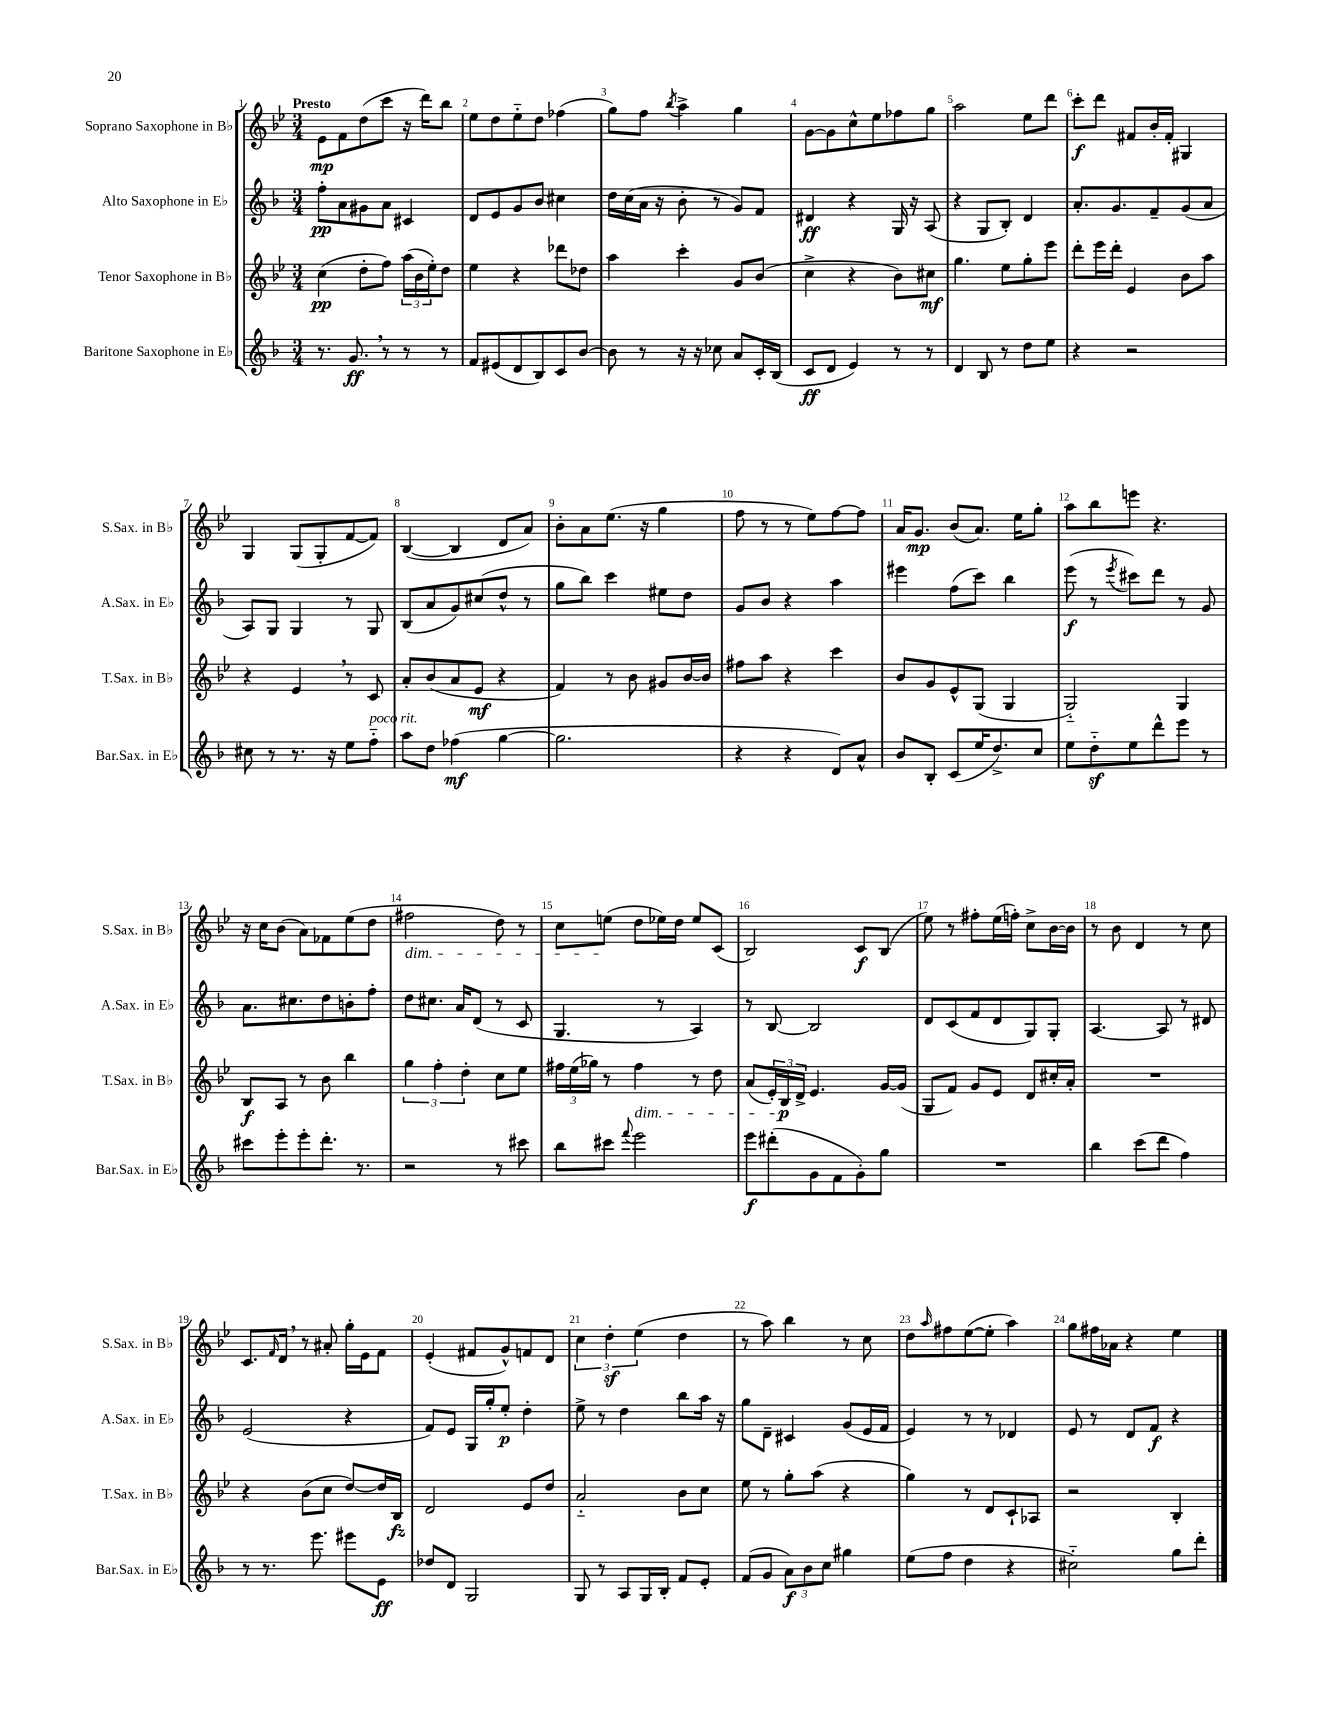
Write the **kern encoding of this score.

**kern	**kern	**kern	**kern
*staff4	*staff3	*staff2	*staff1
*clefG2	*clefG2	*clefG2	*clefG2
*k[b-]	*k[b-e-]	*k[b-]	*k[b-e-]
*M3/4	*M3/4	*M3/4	*M3/4
8.r	(4cc	8ff'	8e-
.	.	8a	8f
8.g	.	.	.
.	8dd'	8g#	(8dd
8r	8ff)	8a	8ccc
8r	(24aa	4c#	16r
.	24b-	.	.
.	.	.	16ddd)
.	24ee-')	.	.
8r	8dd	.	8bb-
=	=	=	=
8f	4ee-	8d	8ee-
(8e#	.	8e	8dd
8d	4r	8g	8ee-'~
8B-)	.	8b-	8dd
8c	8ddd-	4cc#	(4ff-
[8b-	8dd-	.	.
=	=	=	=
8b-]	4aa	16dd	8gg)
.	.	(16cc	.
8r	.	16a	8ff
.	.	16r	.
.	.	.	8qbb-
16r	4ccc'	8b-'	4aa^
16r	.	.	.
8cc-	.	8r	.
8a	8g	8g)	4gg
16c'	(8b-	8f	.
(16B-	.	.	.
=	=	=	=
8c	4cc^	4d#	[8g
8d	.	.	8g]
4e)	4r	4r	8cc^^
.	.	.	8ee-
8r	8b-)	16G	8ff-
.	.	16r	.
8r	8cc#	(8A	8gg
=	=	=	=
4d	4.gg	4r	2aa
8B-	.	8G	.
8r	8ee-	8B-')	.
8dd	8gg'	4d	8ee-
8ee	8eee-	.	8ddd
=	=	=	=
4r	8ddd'	8.a'	8ccc'
.	16eee-	.	8ddd
.	16ddd'	8.g	.
2r	4e-	.	8f#
.	.	8f~	16b-'
.	.	.	16f#'
.	8b-	(8g	4G#
.	8aa	8a	.
=	=	=	=
8cc#	4r	8A)	4G
8r	.	8G	.
8.r	4e-	4G	(8G
.	.	.	8G'
16r	.	.	.
8ee	8r	8r	[8f
8ff'~	8c	8G	8f])
=	=	=	=
8aa	8a'	(8B-	([4B-
8dd	(8b-	8a	.
(4ff-	8a	8g)	4B-]
.	8e-	(8cc#	.
[4gg	4r	8dd^^	8d
.	.	8r	8a)
=	=	=	=
2.gg]	4f)	8gg	8b-'
.	.	8bb-)	8a
.	8r	4ccc	(8.ee-
.	8b-	.	.
.	.	.	16r
.	8g#	8ee#	4gg
.	[16b-	8dd	.
.	16b-]	.	.
=	=	=	=
4r	8ff#	8g	8ff
.	8aa	8b-	8r
4r	4r	4r	8r
.	.	.	8ee-)
8d)	4ccc	4aa	[8ff
8a^^	.	.	8ff]
=	=	=	=
8b-	8b-	4eee#	16a
.	.	.	8.g
8B-'	8g	.	.
(8c	8e-^^	(8ff	(8b-
16ee	(8G	8ccc)	8.a)
8.dd^)	.	.	.
.	4G	4bb-	.
.	.	.	16ee-
8cc	.	.	8gg'
=	=	=	=
8ee	2G'~)	(8eee	8aa
8dd'~	.	8r	8bb-
.	.	8qeee	.
8ee	.	8ccc#)	8eee
8ddd^^	.	8ddd	4.r
8eee	4G	8r	.
8r	.	8g	.
=	=	=	=
8ccc#	8B-	8.a	16r
.	.	.	16cc
8eee'	8A	.	(8b-
.	.	8.cc#	.
8eee'	8r	.	8a)
8.ddd'	8b-	8dd	8f-
.	4bb-	8b'	(8ee-
8.r	.	.	.
.	.	8ff'	8dd
=	=	=	=
2r	6gg	8dd	2ff#
.	.	8.cc#	.
.	6ff'	.	.
.	.	16a	.
.	6dd'	.	.
.	.	(8d	.
8r	8cc	8r	8dd)
8ccc#	8ee-	8c	8r
=	=	=	=
8bb-	24ff#	4.G	8cc
.	(24ee-	.	.
.	24gg-)	.	.
8ccc#	8r	.	(8ee
8qqfff	.	.	.
2eee	4ff#	.	8dd
.	.	8r	16ee-)
.	.	.	16dd
.	8r	4A)	8ee-
.	8dd	.	(8c
=	=	=	=
8eee	(8a	8r	2B-)
(8ddd#'	24e-')	[8B-	.
.	24B-	.	.
.	24d^	.	.
8g	4.e-	2B-]	.
8f	.	.	.
8g')	.	.	8c
8gg	[16g	.	(8B-
.	(16g]	.	.
=	=	=	=
2.r	8G	8d	8ee-)
.	8f)	(8c	8r
.	8g	8f	8ff#'
.	8e-	8d	(16ee-
.	.	.	16ff')
.	8d	8G)	8cc^
.	16cc#'	8G'	[16b-
.	16a'	.	16b-]
=	=	=	=
4bb-	2.r	[4.A	8r
.	.	.	8b-
(8ccc	.	.	4d
8ddd	.	8A]	.
4ff)	.	8r	8r
.	.	8d#	8cc
=	=	=	=
8r	4r	(2e	8.c
8.r	.	.	.
.	.	.	16qqf
.	.	.	16d
.	(8b-	.	8r
8.eee	.	.	.
.	8cc	.	8a#'
8eee#	[8dd)	4r	16gg'
.	.	.	16e-
8e	16dd]	.	8f
.	16B-	.	.
=	=	=	=
8dd-	2d	8f)	(4e-'
8d	.	8e	.
2G	.	16G	8f#
.	.	16gg'	.
.	.	8ee'	8g^^)
.	8e-	4dd'	8f
.	8dd	.	8d
=	=	=	=
8G	2a'~	8ee^	6cc
8r	.	8r	.
.	.	.	6dd'
8A	.	4dd	.
.	.	.	(6ee-
16G	.	.	.
16B-'	.	.	.
8f	8b-	8bb-	4dd
8e'	8cc	16aa	.
.	.	16r	.
=	=	=	=
(8f	8ee-	8gg	8r
8g	8r	8d~	8aa)
12a)	8gg'	4c#	4bb-
12b-	.	.	.
.	(8aa	.	.
12cc	.	.	.
4gg#	4r	(8g	8r
.	.	16e	8cc
.	.	16f	.
=	=	=	=
(8ee	4gg)	4e)	8dd
.	.	.	16qqaa
8ff	.	.	8ff#
4dd	8r	8r	([8ee-
.	8d	8r	8ee-']
4r	8c`	4d-	4aa)
.	8A-	.	.
=	=	=	=
2cc#'~)	2r	8e	8gg
.	.	8r	16ff#
.	.	.	16a-
.	.	8d	4r
.	.	8f	.
8gg	4B-'	4r	4ee-
8ddd'	.	.	.
==	==	==	==
*-	*-	*-	*-
